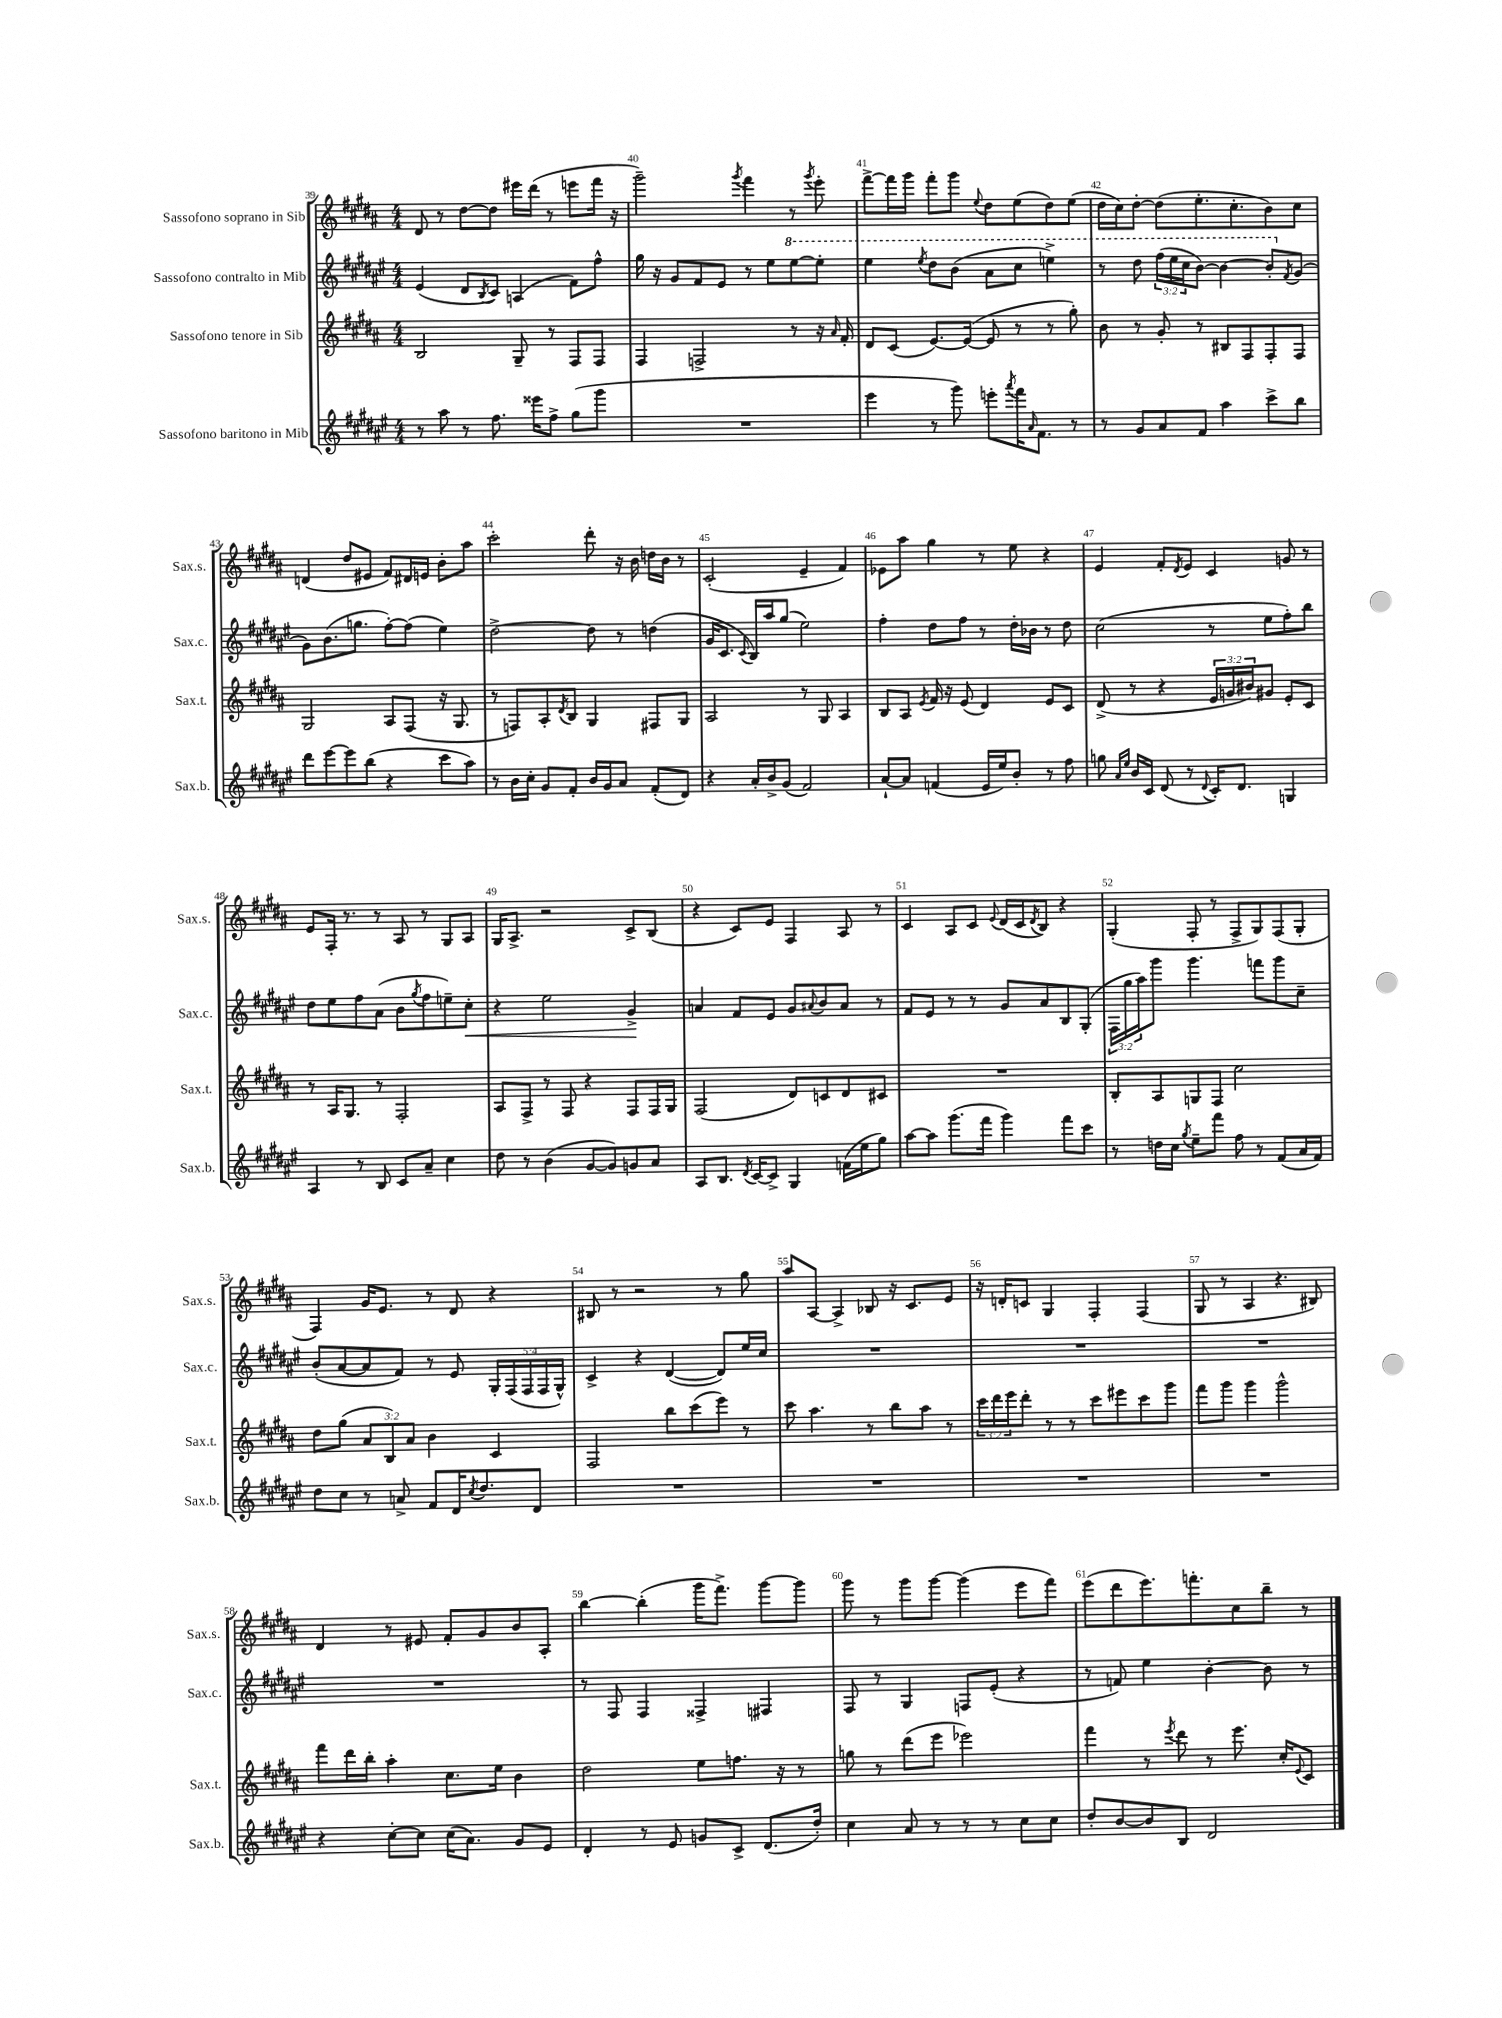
<<
\new StaffGroup <<
\new Staff = "s0" \with { instrumentName = "Sassofono soprano in Sib" shortInstrumentName = "Sax.s." } {
    \clef treble \key b \major \numericTimeSignature \time 4/4
    dis'8 r8 dis''8~ dis''8 eis'''16 dis'''16( r8 e'''8 fis'''16 r16 |
    gis'''2--) \acciaccatura { gis'''8 } fis'''4 r8 \acciaccatura { gis'''8 } e'''8-. |
    fis'''8~-> fis'''16 gis'''16 fis'''8-. gis'''8 \appoggiatura { e''8 } dis''8 e''8( dis''8) e''8( |
    dis''16 cis''16) dis''8~-. dis''8( e''8.-. cis''8.-. b'8) cis''8 |
    d'4( dis''8 eis'8 fis'8) dis'16 e'16 b'8-. ais''8 |
    cis'''2-. dis'''8-. r16 b'16 d''16 b'16 r8 |
    cis'2-.( e'4-- fis'4) |
    ees'8 ais''8 gis''4 r8 e''8 r4 |
    e'4 fis'8-. \acciaccatura { dis'8 } e'8 cis'4 g'8 r8 |
    e'8 fis16-. r8. r8 ais8 r8 gis8 ais8 |
    gis16 ais8.-> r2 cis'8-> b8( |
    r4 cis'8) e'8 fis4 ais8 r8 |
    cis'4 ais8 cis'8 \appoggiatura { e'8 } dis'16( cis'16 \acciaccatura { dis'8 } b8) r4 |
    gis4-.( fis8-. r8 fis8-> gis8) fis8( gis8-. |
    fis4) gis'16 e'8. r8 dis'8 r4 |
    bis8 r8 r2 r8 gis''8 |
    ais''8 ais8~ ais4-> bes8 r16 cis'8. e'8 |
    r16 d'16-. c'8 gis4 fis4-. fis4( |
    gis8 r8 ais4 r4. bis8) |
    dis'4 r8 eis'8 fis'8-. gis'8 b'8 ais8-. |
    b''4~ b''4-.( gis'''16 fis'''8.->) gis'''8~ gis'''8 |
    gis'''8 r8 gis'''8 gis'''8~ gis'''4( e'''8 fis'''8) |
    e'''8( dis'''8 e'''8.) f'''8.-. cis''8 b''8-- r8 \bar "|." |
}
\new Staff = "s1" \with { instrumentName = "Sassofono contralto in Mib" shortInstrumentName = "Sax.c." } {
    \clef treble \key fis \major \numericTimeSignature \time 4/4 \override Staff.TupletNumber.text = #tuplet-number::calc-fraction-text
    eis'4( dis'8 \acciaccatura { b8 } cis'8) a4( fis'8) fis''8-^ |
    gis''16 r16 gis'8 fis'8 eis'8 r8 eis''8 \ottava #1 eis'''8~ eis'''8-. |
    eis'''4 \acciaccatura { eis'''8 } dis'''8 b''8( ais''8 cis'''8 e'''4->) |
    r8 dis'''8 \tuplet 3/2 { fis'''16( eis'''16 cis'''16 } b''8~) b''4~ b''8-. \ottava #0 \acciaccatura { fis'8 } gis'8( |
    gis'8) b'8.( g''8. fis''8~-.) fis''8( eis''4) |
    dis''2~-> dis''8 r8 d''4( |
    gis'16 cis'8. \appoggiatura { cis'8 } b16) ais''16 gis''8( eis''2) |
    fis''4-. dis''8 fis''8 r8 dis''16-. bes'16 r8 dis''8 |
    cis''2( r8 eis''8 fis''8-.) b''8 |
    dis''8 eis''8 fis''8 ais'8( b'8 \acciaccatura { gis''8 } fis''8 e''8--) cis''8-.\< |
    r4 eis''2 gis'4->\! |
    a'4 fis'8 eis'8 gis'8 \appoggiatura { ais'8 } b'8 ais'8 r8 |
    fis'8 eis'8 r8 r8 gis'8 ais'8 b8 gis8-.( |
    \tuplet 3/2 { fis16 gis''16 ais''16) } gis'''8 gis'''4. f'''8 gis'''8 cis''8-- |
    b'8-.( ais'8~ ais'8 fis'8) r8 eis'8 \tuplet 5/4 { gis16-. fis16( fis16 fis16 gis16-^) } |
    cis'4-> r4 dis'4~( dis'8) eis''16 cis''16 |
    R1 |
    R1 |
    R1 |
    R1 |
    r8 fis8 fis4 fisis4-> fis4 |
    fis8 r8 gis4 f8 eis'8-.( r4 |
    r8 f'8) eis''4 b'4~-. b'8 r8 \bar "|." |
}
\new Staff = "s2" \with { instrumentName = "Sassofono tenore in Sib" shortInstrumentName = "Sax.t." } {
    \clef treble \key b \major \numericTimeSignature \time 4/4 \override Staff.TupletNumber.text = #tuplet-number::calc-fraction-text
    b2 gis8-- r8 fis8 fis8 |
    fis4 f2-> r8 r16 \grace { ais'16 } fis'16-. |
    dis'8 cis'8( e'8.~) e'16~( e'8 r8 r8 gis''8-.) |
    b'8 r8 gis'8-. r8 bis8 fis8 fis8-. fis8 |
    gis2 ais8 fis8( r16 gis8. |
    r8 f8) ais8-. \acciaccatura { dis'8 } b8 gis4 fis8 gis8 |
    ais2 r8 gis8 ais4 |
    b8 ais8 \acciaccatura { e'8 } fis'16 r16 e'8( dis'4) e'8 cis'8 |
    dis'8->( r8 r4 \tuplet 3/2 { e'16 g'16 bis'16) } gis'8 e'8-. cis'8 |
    r8 ais16 gis8. r8 fis2-. |
    ais8 fis8-> r8 fis8 r4 fis8 fis16 gis16 |
    fis2( dis'8) c'8 dis'8 cis'8 |
    R1 |
    b8-. ais8 g8 fis8 cis''2 |
    dis''8 gis''8( \tuplet 3/2 { ais'8 b8) ais'8 } b'4 cis'4 |
    fis2 b''8 cis'''8( e'''8) r8 |
    cis'''8 ais''4. r8 b''8 ais''8 r8 |
    \tuplet 3/2 { cis'''16 dis'''16 e'''16 } dis'''8-. r8 r8 cis'''8 eis'''8 cis'''8 gis'''8 |
    fis'''8 gis'''8 gis'''4 gis'''2-^ |
    fis'''8 dis'''16 b''16-. ais''4-. cis''8. e''16 b'4 |
    dis''2 e''8 f''8. r16 r8 |
    g''8 r8 dis'''8( e'''8 ees'''2) |
    fis'''4 r8 \acciaccatura { e'''8 } dis'''8 r8 e'''8. cis''16-. \appoggiatura { e'8 } cis'8 \bar "|." |
}
\new Staff = "s3" \with { instrumentName = "Sassofono baritono in Mib" shortInstrumentName = "Sax.b." } {
    \clef treble \key fis \major \numericTimeSignature \time 4/4
    r8 ais''8 r8 fis''8. eisis'''16 fis''8-> gis''8( gis'''8 |
    R1 |
    eis'''4 r8 gis'''8) e'''8-. \acciaccatura { ais'''8 } fis'''16 \grace { ais'16 } fis'8. r8 |
    r8 gis'8 ais'8 fis'8 ais''4 cis'''8-> b''8 |
    dis'''8 eis'''8~ eis'''8 b''8( r4 cis'''8 ais''8) |
    r8 b'16 cis''16-. gis'8 fis'8-. b'16 gis'16 ais'8 fis'8-.( dis'8) |
    r4 ais'16-. b'16-> gis'8( fis'2) |
    ais'8~-! ais'8 f'4( eis'16 eis''16) b'8-. r8 fis''8 |
    g''8 \grace { ais'16 eis''16 } b'16 cis'16 dis'8( r8 \appoggiatura { dis'8 } cis'16-.) dis'8. g4 |
    ais4 r8 b8 cis'8 ais'8-- cis''4 |
    dis''8 r8 b'4( gis'8~ gis'8) g'8 ais'8 |
    ais8 b8. \acciaccatura { dis'8 } cis'16~ cis'8-> gis4 f'16( eis''16 gis''8) |
    ais''8~ ais''8 gis'''8.( fis'''16 gis'''4) fis'''8 cis'''8 |
    r8 d''16 cis''16 \acciaccatura { gis''8 } eis''8-- fis'''8 fis''8 r8 fis'8( ais'16 fis'16) |
    dis''8 cis''8 r8 a'8-> fis'8 dis'16 \acciaccatura { cis''8 } dis''8. dis'8 |
    R1 |
    R1 |
    R1 |
    R1 |
    r4 cis''8~-. cis''8 cis''16( ais'8.) gis'8 eis'8 |
    dis'4-. r8 eis'8 g'8 cis'8-> dis'8.( dis''16-.) |
    cis''4 ais'8 r8 r8 r8 cis''8 cis''8 |
    dis''8-. b'8~ b'8 b8 dis'2 \bar "|." |
}
>>
>>
\layout { \context { \Score currentBarNumber = #39 \override BarNumber.break-visibility = ##(#f #t #t) barNumberVisibility = #all-bar-numbers-visible } }
